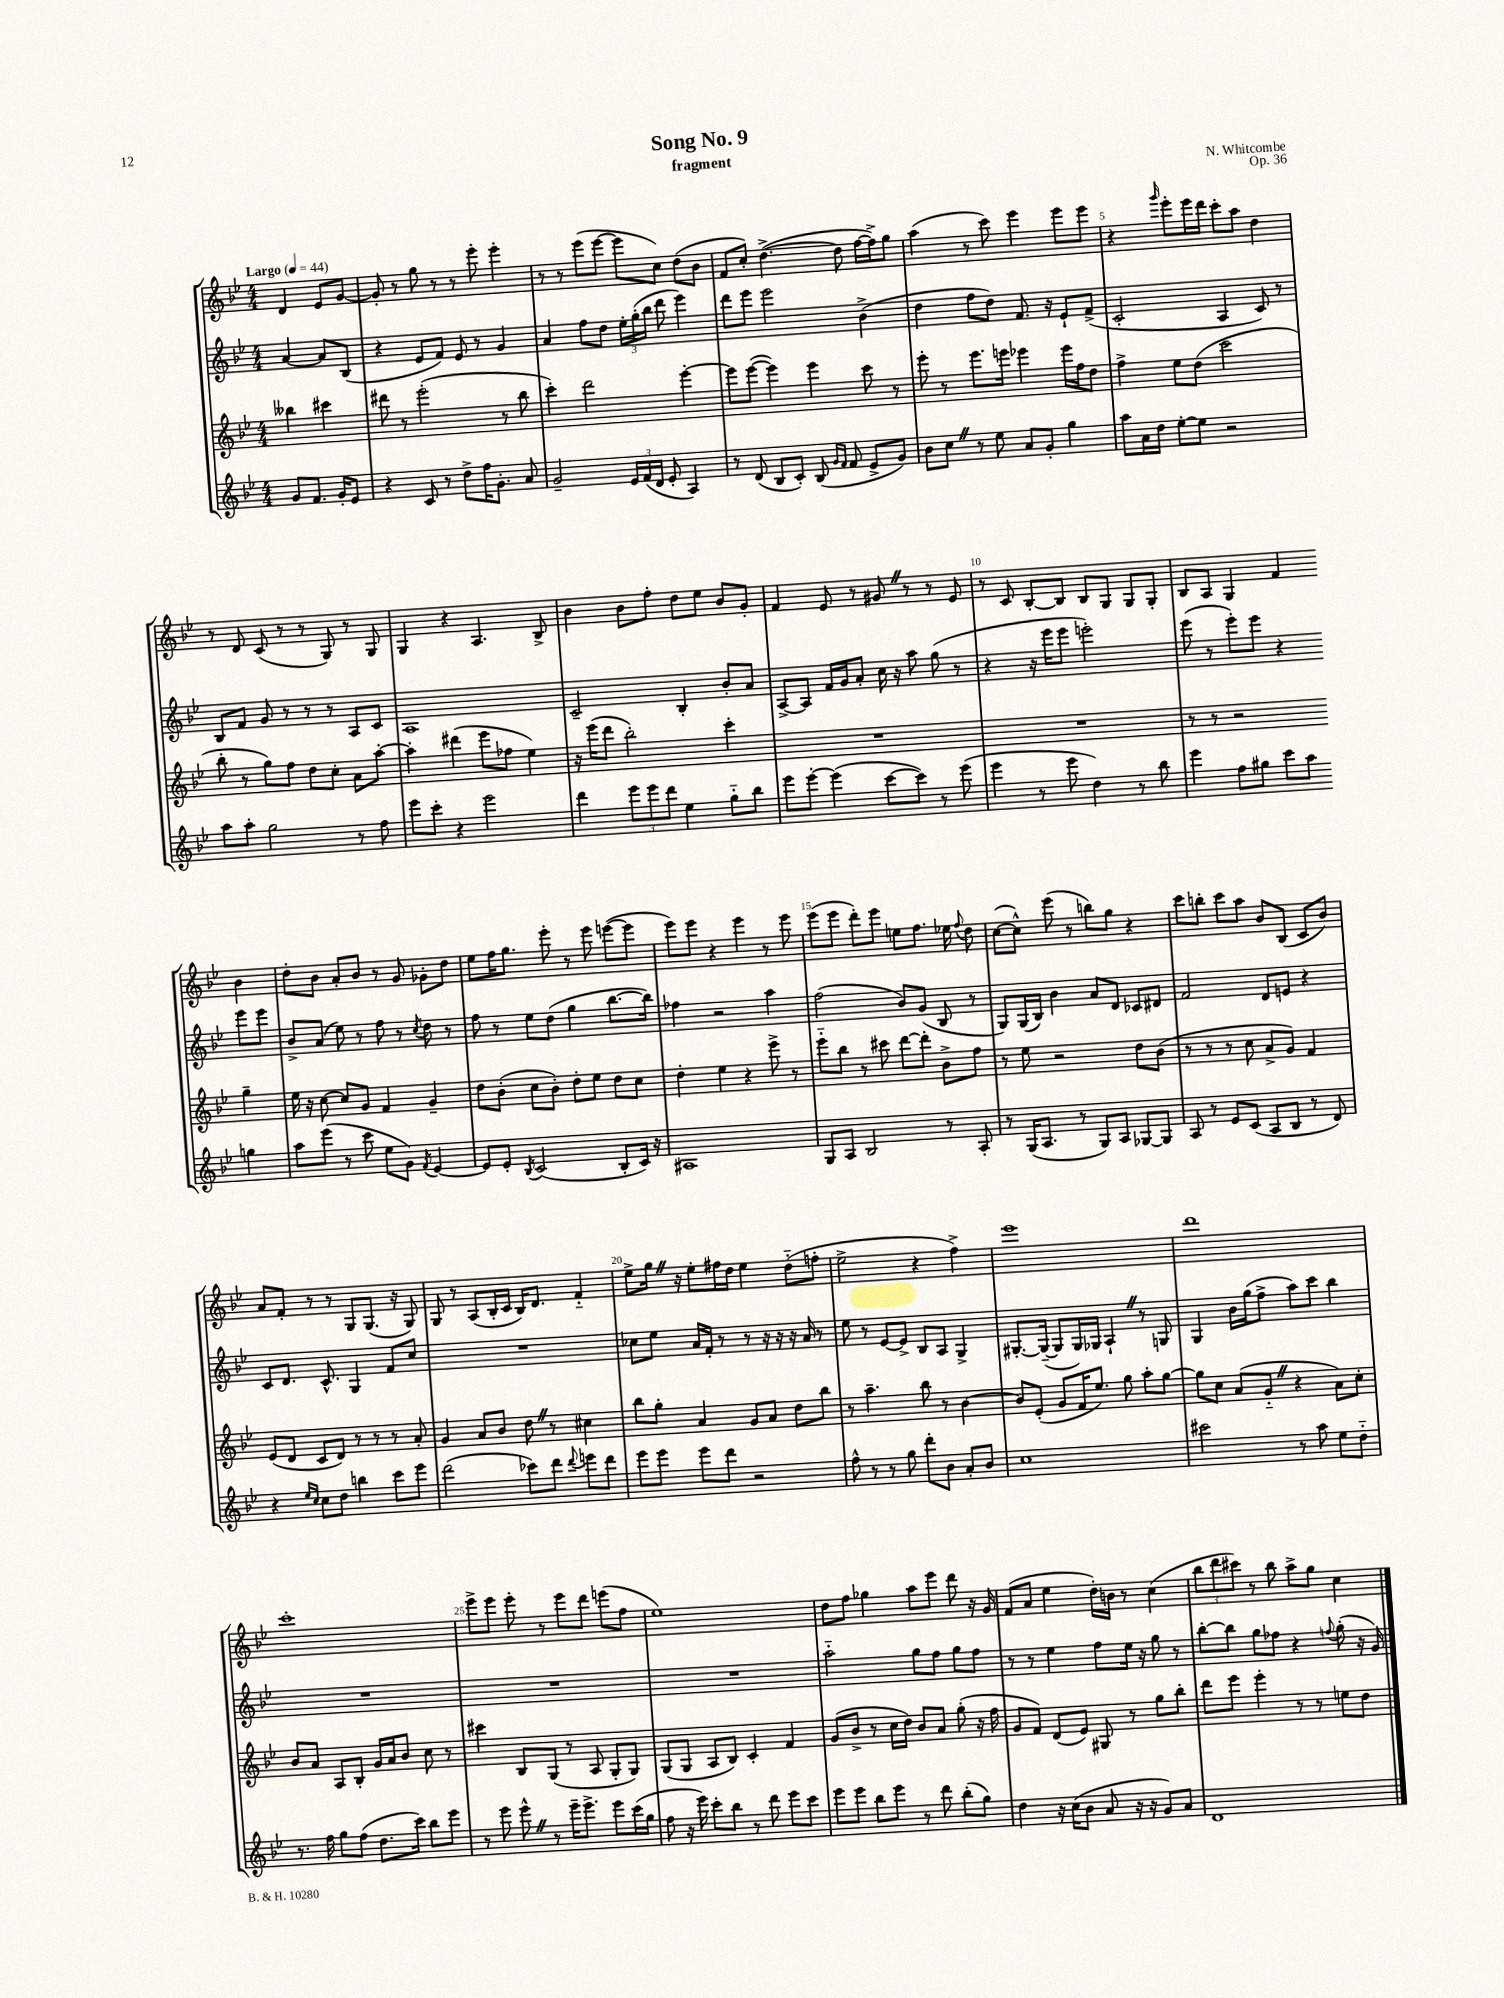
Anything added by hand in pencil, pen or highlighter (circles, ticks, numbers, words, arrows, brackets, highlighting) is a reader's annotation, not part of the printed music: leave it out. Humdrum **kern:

**kern	**kern	**kern	**kern
*staff4	*staff3	*staff2	*staff1
*clefG2	*clefG2	*clefG2	*clefG2
*k[b-e-]	*k[b-e-]	*k[b-e-]	*k[b-e-]
*M4/4	*M4/4	*M4/4	*M4/4
*MM44	*MM44	*MM44	*MM44
8g	4bb--	[4a	4d
8.f	.	.	.
.	4ccc#	8a]	8e-
16g'	.	.	.
8e-	.	(8B-	[8g
=	=	=	=
4r	8ddd#	4r	8g']
.	8r	.	8r
8c	(2eee-'	8e-	8gg
8r	.	8f)	8r
8dd^	.	8e-	8r
16ff	.	8r	8eee-'
8.g'	.	.	.
.	8r	4g	4eee-'
8a	8bb-	.	.
=	=	=	=
2g~	4ccc')	4a	8r
.	.	.	8r
.	2ddd	8ff	(8eee-
.	.	8dd	[8eee-
24e-	.	24ee-'	8eee-]
(24f	.	(24gg'	.
24d	.	24bb-	.
8e-'	.	8ddd	8cc)
4A)	[4eee-'	4eee-)	(8dd
.	.	.	8b-
=	=	=	=
8r	8eee-]	8ddd	8f
(8d	([8eee-	8eee-	8cc')
8B-	4eee-])	2eee-	([4.dd^
8c')	.	.	.
(8B-	4eee-	.	.
16qqg	.	.	.
16qqf	.	.	.
8f	.	.	8dd]
8e-^	8ccc	(4b-^	[16ff
.	.	.	16ff^])
8g)	8r	.	8gg
=	=	=	=
8b-	8eee-'	4dd	(4aa
8cc	8r	.	.
8r	8.eee-	8ff	8r
8ee-	.	8dd)	8ccc)
.	16eee	.	.
8a	4eee-	8.f	4eee-
8g'	.	.	.
.	.	16r	.
4gg	16eee-	8e-`	8eee-
.	16ff	.	.
.	8dd	(8f^	8eee-
=	=	=	=
8aa	4ff^	2c'	4r
16a	.	.	.
16dd	.	.	.
.	.	.	16qqggg
[8ee-'	8ee-	.	8eee-'
8ee-]	(8dd	.	16eee-
.	.	.	16ddd
2r	2ccc	4A	8ccc'
.	.	.	8aa
.	.	8c)	4dd
.	.	8r	.
=	=	=	=
8aa	8bb-'	8B-	8r
8aa'	8r	8f	8d
2gg	8gg)	8g	(8c
.	8ff	8r	8r
.	8dd	8r	8r
.	8cc'	8r	8G)
8r	8a	8A	8r
8ff	[8aa'	8c	8G
=	=	=	=
8eee-	4aa']	1A	4G
8ccc'	.	.	.
4r	(4ddd#	.	4r
2eee-	8eee-	.	4.A
.	8ff-	.	.
.	4ee-)	.	.
.	.	.	8B-^
=	=	=	=
4ddd	16r	2c~	4b-
.	(16eee-	.	.
.	8ddd	.	.
12eee-	2bb-')	.	8b-
12eee-	.	.	.
.	.	.	8ff'
12ddd	.	.	.
4ee-	.	4B-'	8dd
.	.	.	8ee-
8gg'~	4ccc'	8b-'	8b-
8bb-	.	8a	8g'
=	=	=	=
8eee-	1r	[8A^	4f
[8eee-'	.	8A]	.
(4eee-]	.	16f	8e-
.	.	16g	.
.	.	8a'	8r
[8ccc	.	16cc	8g#
.	.	16r	.
8ccc])	.	8aa	8r
8r	.	(8gg	8r
(8eee-	.	8r	8e-
=	=	=	=
4eee-	1r	4r	8r
.	.	.	8c
8r	.	16r	[8B-'
.	.	16eee-	.
8eee-	.	8eee-	8B-]
4dd)	.	2eee')	8B-
.	.	.	8G
8r	.	.	8G
8bb-	.	.	8G'
=	=	=	=
4eee-	8r	(8eee-	8B-
.	8r	8r	8A
8ff	2r	8eee-')	4G
8gg#	.	8eee-	.
8ccc	.	4r	4f
8aa	.	.	.
4gg	4gg~	8eee-	4b-
.	.	8eee-	.
=	=	=	=
8aa	16ee-	8b-^	8dd'
.	16r	.	.
(8eee-	[8cc	(8a	8b-
8r	8cc]	8ee-)	8a'
8ccc	8g	8r	8b-
8ee-	4f	8ff	8r
8g)	.	8r	8g
8qf	.	8qcc	.
[4e-	4g~	8dd	8g-'
.	.	8r	8dd
=	=	=	=
8e-]	8dd	8ff	8ee-
8e-'	(8b-'	8r	16ff
.	.	.	8.gg
8qB-	.	.	.
(2c	8cc	8ee-	.
.	8b-')	(8dd	8eee-'
.	8dd'	4gg	8r
.	8ee-	.	8eee-
8B-'	8dd	[8.bb-	([8eee
16c)	8cc	.	8eee]
16r	.	16bb-])	.
=	=	=	=
1A#	4dd'	4ff-	8eee-)
.	.	.	8eee-
.	4ee-	2r	4r
.	4r	.	4eee-
.	8eee-^	4aa	8r
.	8r	.	8eee-
=	=	=	=
8G	8eee-'~	(2ff	(8eee-
8A	8bb-	.	8eee-
2B-	8r	.	8ddd')
.	8ccc#	.	8eee-
.	[8ddd	8b-)	8ee
.	8ddd']	(8g	8.ff
8r	8b-^	8B-	.
.	.	.	16ee-
.	.	.	8qqff
8A'	8ff	8r	8dd
=	=	=	=
8r	8r	8G)	([8cc
(16G	8ee-	(16G	8cc^^])
8.A	.	16B-)	.
.	2r	4b-	(8eee-
8r	.	.	8r
8G)	.	8a	8bb)
8A	.	8d	8gg
[8G-	8dd	8c-	4r
8G-]	(8b-	8d#	.
=	=	=	=
8A	8r	2f	8ccc
8r	8r	.	8bb'
8e-	8r	.	8ccc
(8c	8cc	.	8aa
8A	8a^	8d	8b-
8B-	8g)	8e	(8B-
8r	4f	4r	8c
8d)	.	.	8b-)
=	=	=	=
4r	(8e-	8c	8a
.	8d	8.d	8f'
16qqee-	.	.	.
16qqcc	.	.	.
8cc	8c	.	8r
.	.	8.c^^	.
8dd	8d)	.	8r
4bb	8r	4G	8G
.	8r	.	(8.G
8ccc	8r	8f	.
.	.	.	16r
8eee-	8a'	8cc	8G)
=	=	=	=
(2ddd	4g	1r	8G
.	.	.	8r
.	8a	.	(8A
.	8b-	.	16B-'
.	.	.	16c
8ccc-)	8dd	.	16B-)
.	.	.	8.d
8ddd	8r	.	.
8qqddd	.	.	.
8eee	4cc#	.	4f'~
8ddd	.	.	.
=	=	=	=
8eee-	8bb-	8cc-	8ee-^
8eee-	8gg'	8ee-	16gg
.	.	.	16r
8eee-	4a	16a	8ee-'
.	.	16f'	.
8ddd	.	8r	16ff#
.	.	.	16dd
2r	8g	8r	4ee-
.	8a	16r	.
.	.	16r	.
.	8dd	16r	(8dd'~
.	.	16a	.
.	8bb-	8r	8ff'
=	=	=	=
8ff^^	8r	8ee-	2ee-^
8r	4.aa~	8r	.
8r	.	[8e-	.
8gg	.	8e-^]	.
8ddd'	8bb-	8B-	4r
8b-	8r	8A	.
8a'	[4b-	4G^	4ff^)
8b-	.	.	.
=	=	=	=
1cc	8b-]	[8.G#'	1eee-
.	(8e-'	.	.
.	.	(16G#~_	.
.	8g	8G#]	.
.	16f	16G#)	.
.	8.ee-)	16G-	.
.	.	4A`	.
.	8gg	.	.
.	8aa'	8r	.
.	[8gg	8G	.
=	=	=	=
2ccc#	8gg]	4G	1ddd
.	8cc	.	.
.	(8a	16b-	.
.	.	(16gg	.
.	8g'~	8ff^	.
8r	4r	8aa)	.
8aa	.	8ccc	.
8ee-	8a)	4bb-	.
8dd'~	8cc'	.	.
=	=	=	=
8.r	8b-	1r	1ccc'
.	8a	.	.
16ff	.	.	.
8gg	8A	.	.
(8ff	8B-'	.	.
8.dd	16g	.	.
.	16a	.	.
.	8b-	.	.
16ccc)	.	.	.
8bb-	8cc	.	.
8eee-	8r	.	.
=	=	=	=
8r	4ccc#	1r	8eee-^
8eee-	.	.	8eee-
8eee-^^	8B-	.	8eee-'
8r	(8G	.	8r
16eee-~	8r	.	8eee-
8.eee-^	.	.	.
.	8A	.	8ddd
8eee-	8G'	.	(8eee
(16ccc	8G)	.	8ff
16gg	.	.	.
=	=	=	=
8ff	(8G	1r	1ee-)
16r	8G	.	.
16eee-)	.	.	.
8ccc'	8A	.	.
8bb-	8B-)	.	.
8r	4c'	.	.
8ddd	.	.	.
8eee-	4f	.	.
8ccc	.	.	.
=	=	=	=
8eee-	(8g	2aa'~	8dd
8eee-	8b-^	.	8ff
8bb-	8r	.	4gg-
8eee-	16cc	.	.
.	16dd)	.	.
8r	8b-	8gg	8aa
8ddd	8a	8ff	8eee-
(8bb-'	(8gg'	8gg	8ddd
8gg)	16r	8ff	16r
.	16ff	.	16g
=	=	=	=
4dd	8g	8r	(8f
.	8f)	8r	8a
16r	(8d	4ee-	4ee-
(16cc	.	.	.
8b-	8e-)	.	.
8a	8G#	8ff	16dd')
.	.	.	16b
16r	8r	16ee-	8r
16r	.	16r	.
8g)	8gg	8gg	(4cc
8a	8bb-'	8r	.
=	=	=	=
1d	8ddd	[8bb-'	12bb-
.	.	.	12ddd
.	8eee-	8bb-]	.
.	.	.	12ccc#)
.	4eee-'	8gg	8r
.	.	8ff-	8bb-
.	8r	4r	8aa^
.	8r	.	8gg
.	.	8qqff	.
.	8ee	(8gg'	4cc
.	8dd	16r	.
.	.	16g)	.
==	==	==	==
*-	*-	*-	*-
